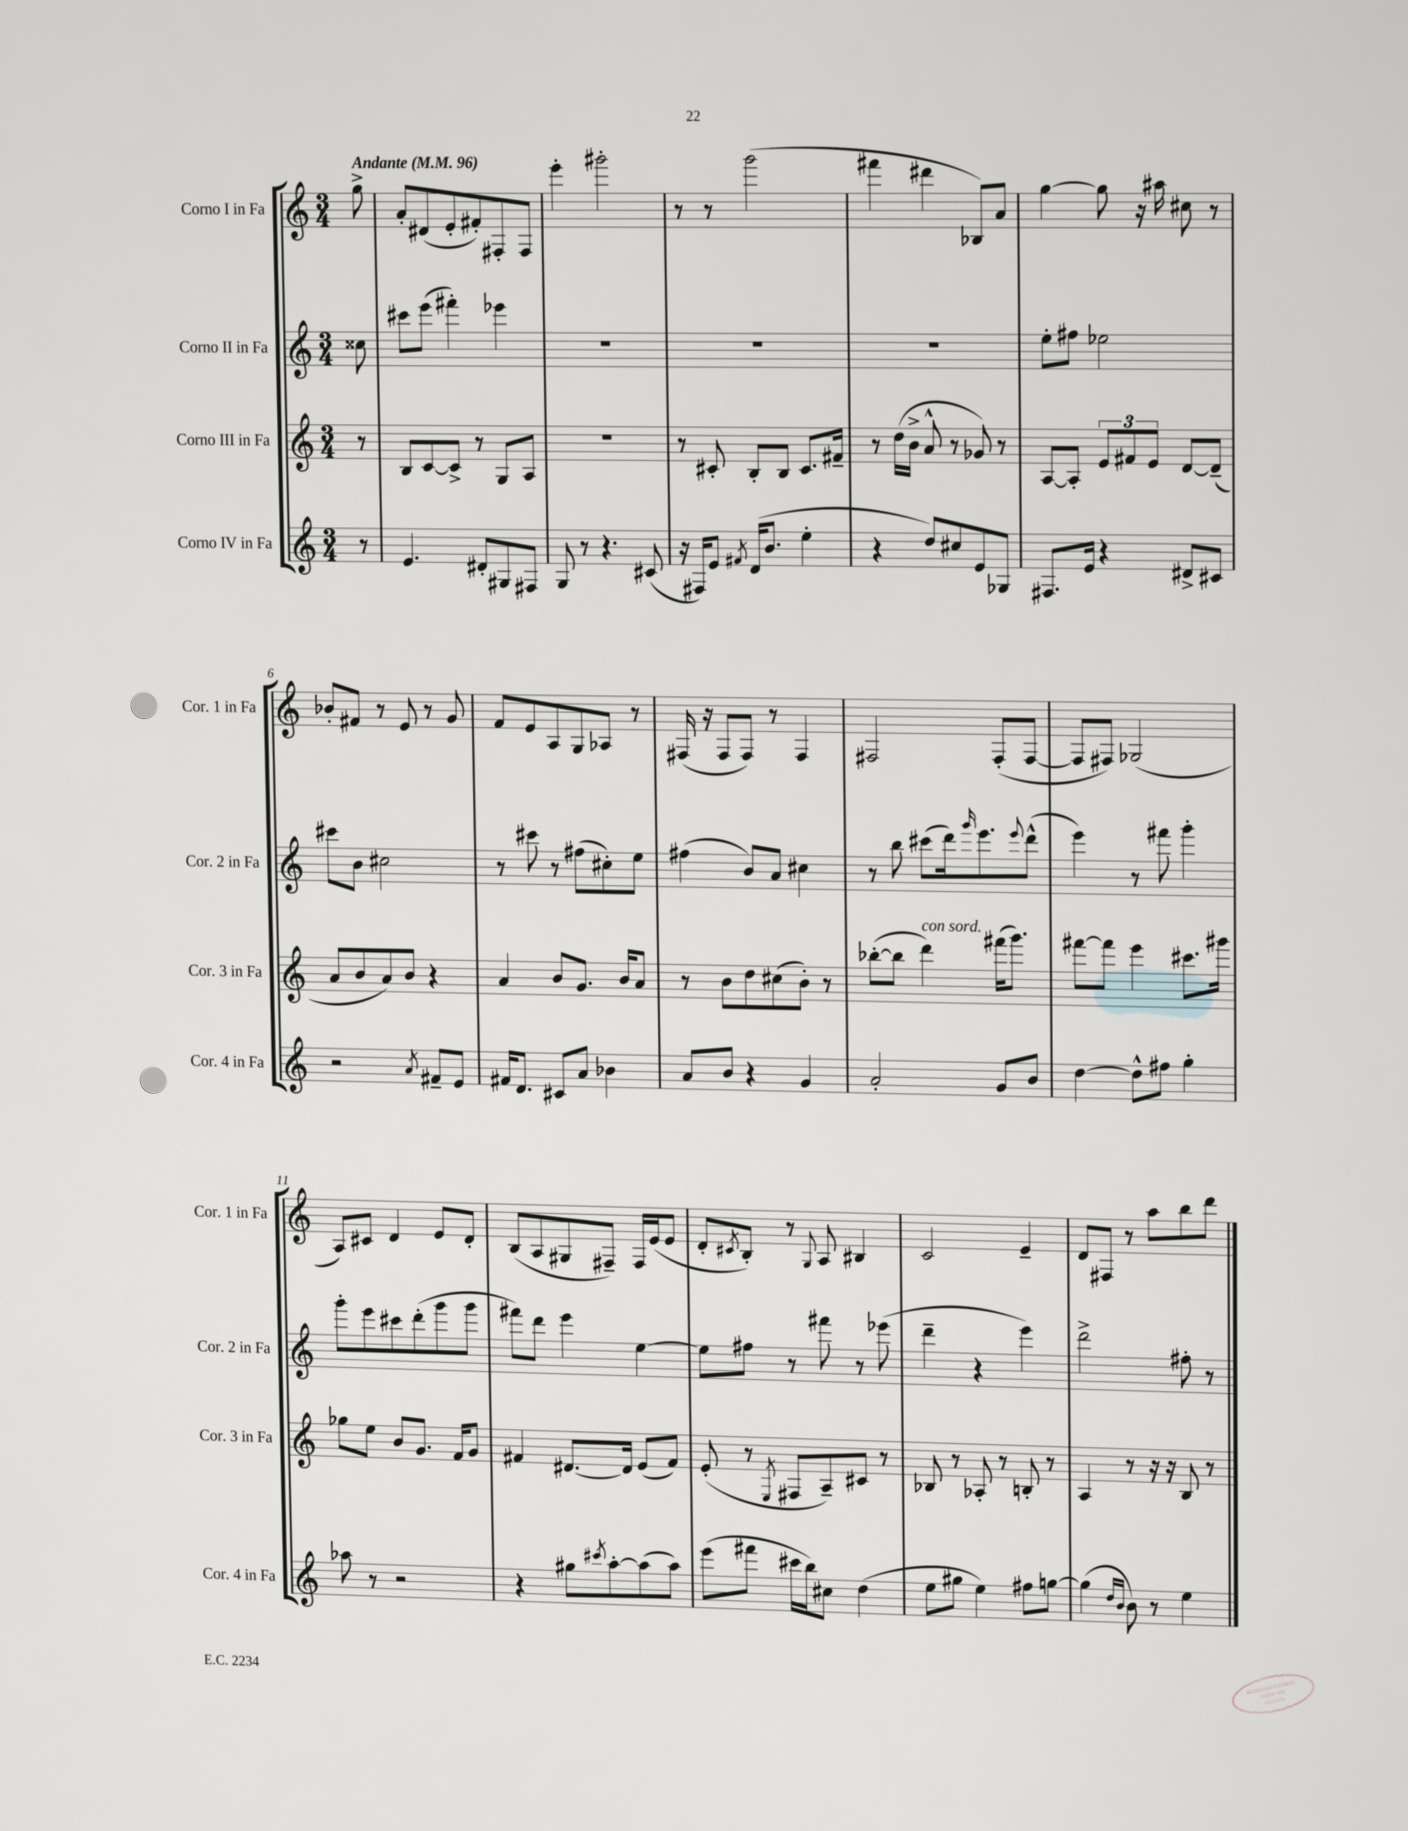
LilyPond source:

<<
\new StaffGroup <<
\new Staff = "s0" \with { instrumentName = "Corno I in Fa" shortInstrumentName = "Cor. 1 in Fa" } {
    \clef treble \key c \major \numericTimeSignature \time 3/4 \partial 8 \tempo "Andante" 4 = 96
    g''8-> |
    a'8-. dis'8( e'8-. fis'8-.) fis8-. fis8 |
    e'''4-. gis'''2-. |
    r8 r8 g'''2( |
    fis'''4 dis'''4 bes8) a'8 |
    g''4~ g''8 r16 ais''16 cis''8 r8 |
    bes'8-. fis'8 r8 e'8 r8 g'8 |
    f'8 e'8 a8 g8 aes8 r8 |
    fis16( r16 fis8 fis8) r8 fis4 |
    fis2 fis8-.( fis8~ |
    fis8 fis8) ges2( |
    a8) cis'8 d'4 e'8 d'8-. |
    b8( a8 gis8 fis8--) fis16 e'16( e'8 |
    d'8-. \acciaccatura { cis'8 } b8-.) r8 \appoggiatura { g8 } a8 bis4 |
    c'2 e'4-- |
    d'8 fis8 r8 a''8 b''8 d'''8 \bar "|." |
}
\new Staff = "s1" \with { instrumentName = "Corno II in Fa" shortInstrumentName = "Cor. 2 in Fa" } {
    \clef treble \key c \major \numericTimeSignature \time 3/4 \partial 8
    cisis''8 |
    cis'''8 e'''8( fis'''4-.) ees'''4 |
    R2. |
    R2. |
    R2. |
    e''8-. fis''8 ees''2 |
    cis'''8 b'8 cis''2 |
    r8 cis'''8 r8 fis''8( cis''8-.) e''8 |
    fis''4( b'8) a'8 cis''4 |
    r8 b''8 cis'''8( d'''16) \grace { g'''16 } e'''8. \appoggiatura { e'''8 } d'''8-^( |
    e'''4) r8 fis'''8 g'''4-. |
    g'''8-. e'''8 cis'''8 d'''8-.( g'''8 g'''8 |
    fis'''8) d'''8 e'''4 e''4~ |
    e''8 fis''8 r8 fis'''8 r8 ees'''8( |
    d'''4-- r4 e'''4) |
    d'''2-> fis''8-. r8 \bar "|." |
}
\new Staff = "s2" \with { instrumentName = "Corno III in Fa" shortInstrumentName = "Cor. 3 in Fa" } {
    \clef treble \key c \major \numericTimeSignature \time 3/4 \partial 8
    r8 |
    b8 c'8~ c'8-> r8 g8 a8 |
    R2. |
    r8 cis'8-. b8-. b8 cis'8. fis'16-- |
    r8 d''16( b'16-> a'8-^ r8 ges'8) r8 |
    a8~ a8-. \tuplet 3/2 { e'8 fis'8 e'8 } d'8~ d'8--( |
    a'8 b'8 a'8) b'8 r4 |
    a'4 b'8 g'8. b'16 a'8 |
    r8 b'8 d''8 cis''8( b'8-.) r8 |
    bes''8~-.( bes''8 d'''4^\markup { \italic "con sord." }) fis'''16( g'''8.) |
    fis'''8~ fis'''8 e'''4 cis'''8. gis'''16 |
    ges''8 e''8 b'8 g'8. f'16 g'8 |
    fis'4 dis'8.~ dis'16 e'8( fis'8) |
    e'8-.( r8 \acciaccatura { e8 } fis8 a8--) cis'8 r8 |
    bes8 r8 aes8-. r8 b8-. r8 |
    a4 r8 r16 r16 b8 r8 \bar "|." |
}
\new Staff = "s3" \with { instrumentName = "Corno IV in Fa" shortInstrumentName = "Cor. 4 in Fa" } {
    \clef treble \key c \major \numericTimeSignature \time 3/4 \partial 8
    r8 |
    e'4. dis'8-. gis8 fis8 |
    g8 r8 r4. cis'8( |
    r16 fis16) e'8 \acciaccatura { fis'8 } d'16( b'8. e''4-. |
    r4 d''8) cis''8 e'8 ges8 |
    fis8. e'16 r4 dis'8-> cis'8 |
    r2 \acciaccatura { a'8 } fis'8-- e'8 |
    fis'16 d'8. cis'8 a'8 bes'4 |
    a'8 b'8 r4 g'4 |
    a'2-. g'8 b'8 |
    d''4~ d''8-^ fis''8 g''4-. |
    aes''8 r8 r2 |
    r4 gis''8 \acciaccatura { cis'''8 } a''8~-. a''8( a''8) |
    e'''8( fis'''8 cis'''16 b''16) cis''8 d''4( |
    e''8 gis''8 e''4) fis''8 g''8~ |
    g''4( \grace { d''16 b'16 } b'8) r8 e''4 \bar "|." |
}
>>
>>
